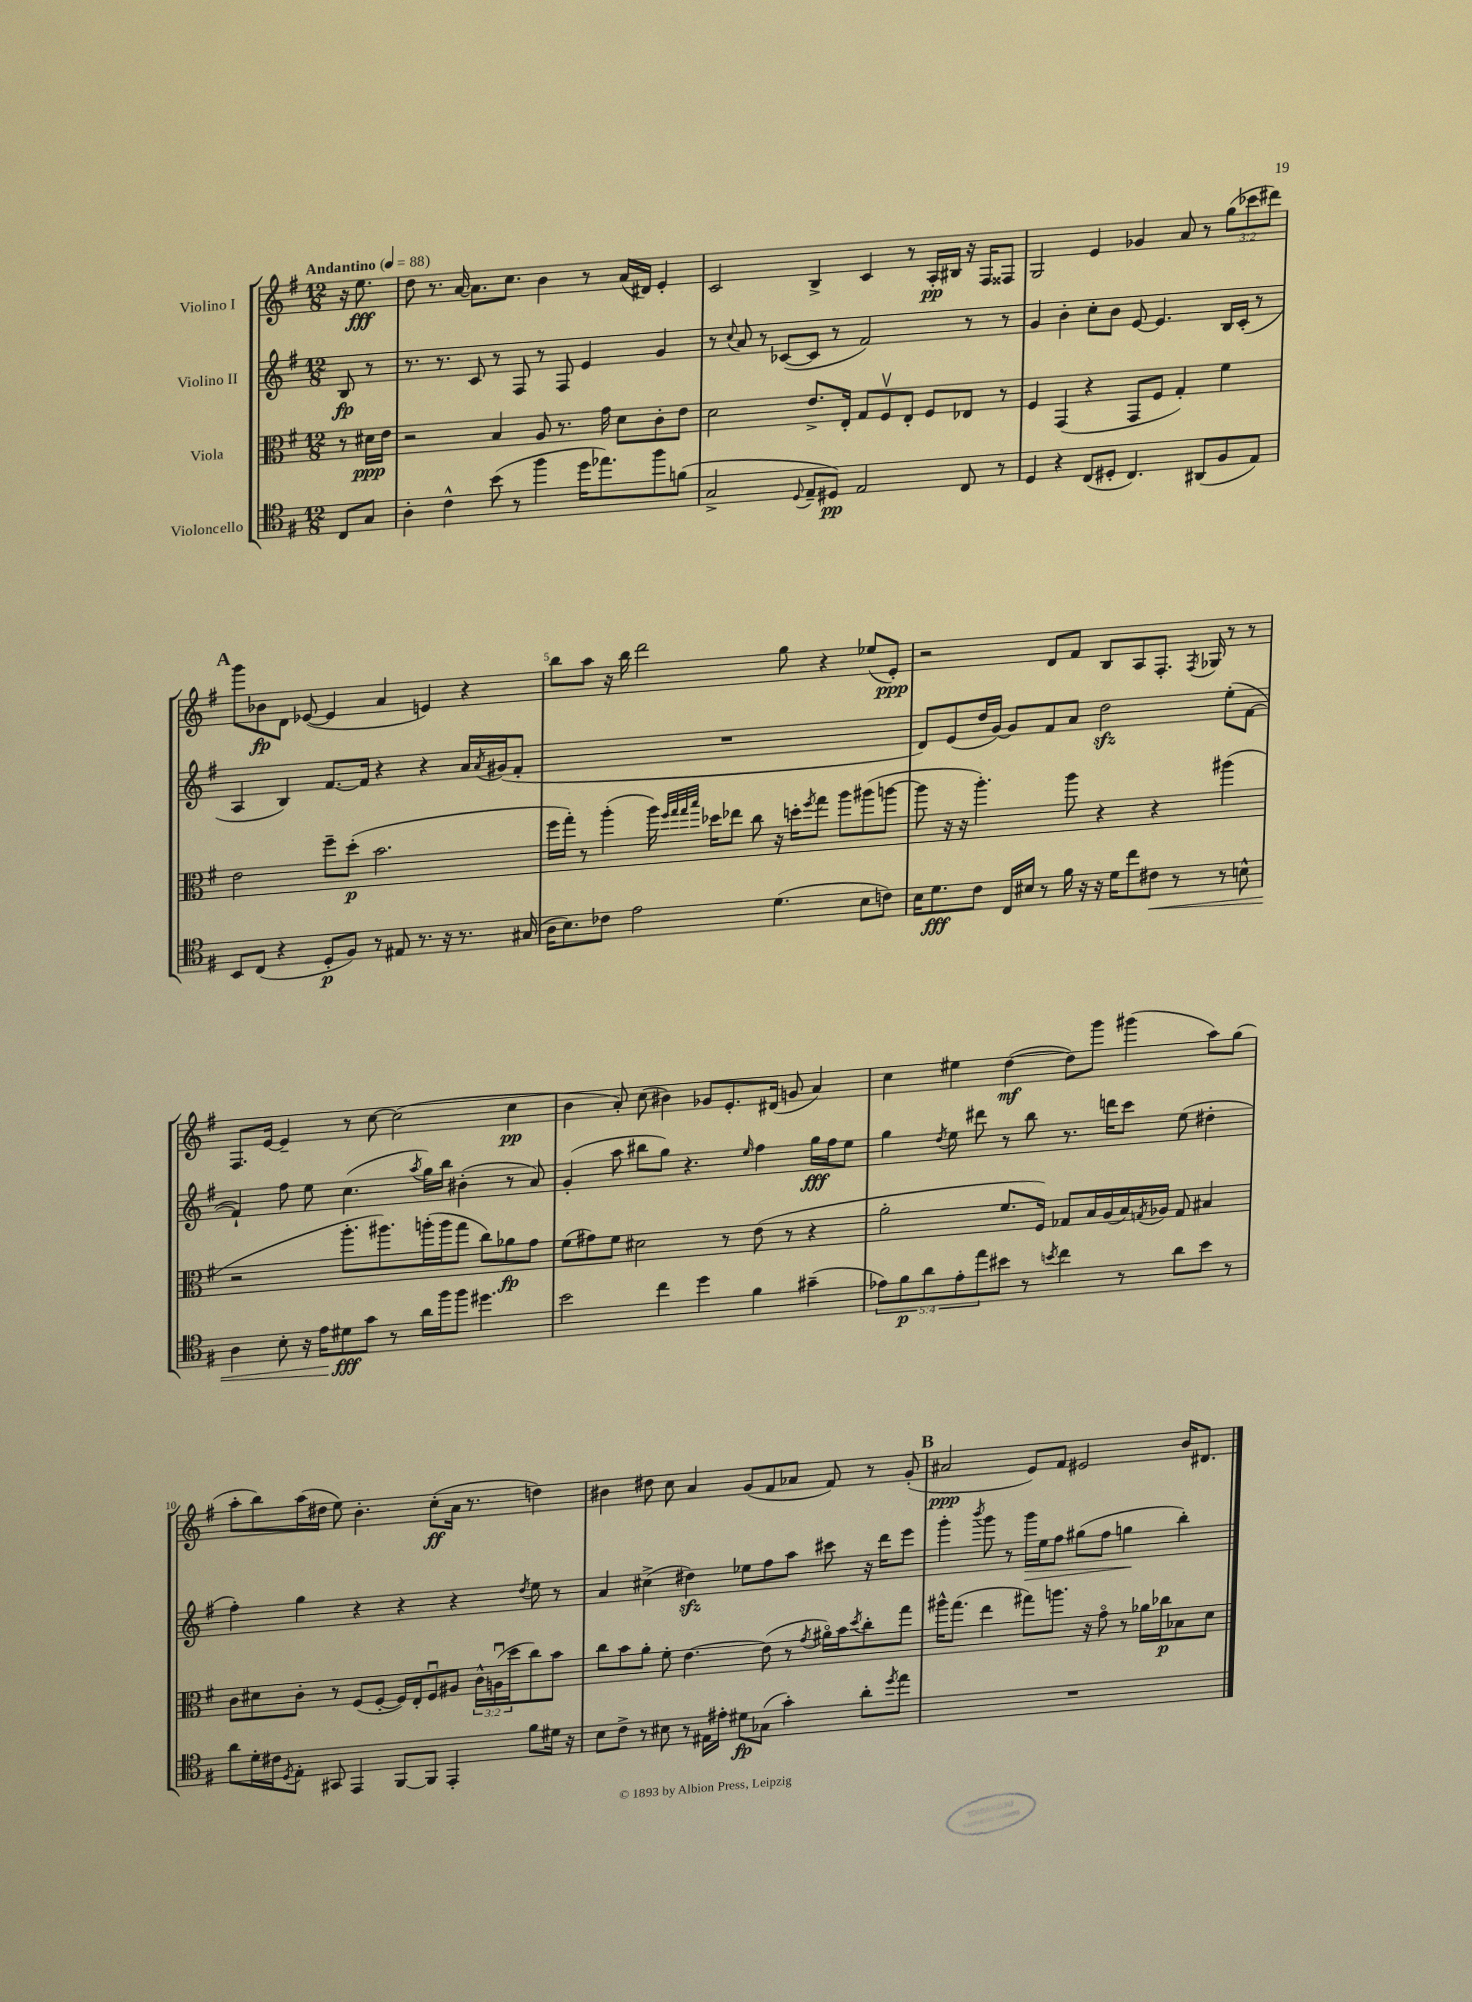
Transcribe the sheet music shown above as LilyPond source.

<<
\new StaffGroup <<
\new Staff = "s0" \with { instrumentName = "Violino I" } {
    \clef treble \key g \major \numericTimeSignature \time 12/8 \override Staff.TupletNumber.text = #tuplet-number::calc-fraction-text \partial 4 \tempo "Andantino" 4 = 88
    r16 e''8.\fff |
    d''8 r8. a'16~ a'8. c''8. b'4 r8 a'16( dis'16) e'4-. |
    c'2 b4-> c'4 r8 a16-.\pp bis16 r16 fis16 fisis8 |
    g2 e'4 ges'4 a'8 r8 \tuplet 3/2 { g''8( ces'''8 dis'''8) } |
    \mark \markup { \bold "A" } g'''8 bes'8\fp d'8 ees'8~( ees'4 a'4 e'4) r4 |
    b''8 a''8 r16 b''16 d'''2 g''8 r4 ees''8( e'8-.\ppp) |
    r2 d'8 fis'8 b8 a8 fis8.-. \acciaccatura { fis8 } ges16 r8 r8 |
    fis8. e'16~ e'4-- r8 c''8~ c''2( c''4\pp |
    b'4 a'8-.) c''8( bis'4) ges'8 e'8.-. dis'16( g'8 a'4) |
    c''4 eis''4 d''4~\mf( d''8) g'''8 gis'''4( a''8) g''8( |
    a''8-. b''8) a''16( dis''16 e''8) b'4.-. c''8-.\ff( a'16 r8. d''4) |
    bis'4 dis''8 c''8 a'4 g'8( fis'8 aes'8 fis'8) r8 g'8-.( |
    \mark \markup { \bold "B" } ais'2\ppp e'8) fis'8 eis'2 b'16 dis'8. \bar "|." |
}
\new Staff = "s1" \with { instrumentName = "Violino II" } {
    \clef treble \key g \major \numericTimeSignature \time 12/8 \partial 4
    b8\fp r8 |
    r8. r8. c'8 r8 fis8 r8 fis8 e'4 g'4 |
    r8 \appoggiatura { c''8 } a'8 r8 ces'8~( ces'8 r8 fis'2) r8 r8 |
    g'4 b'4-. c''8-. b'8 e'8~ e'4. b16 c'16-.( r8 |
    \mark \markup { \bold "A" } a4 b4) fis'8.~ fis'16 r4 r4 a'16 \acciaccatura { a'8 } gis'16( fis'8-. |
    R1. |
    d'8) e'8( d''16 g'16~) g'8 fis'8 a'8 d''2\sfz e''8-.( fis'8~ |
    fis'4-!) fis''8 e''8 c''4.( \acciaccatura { a''8 } g''16) b''16 bis'4-.( r8 a'8) |
    g'4-.( a''8 bis''8 g''8) r4. \grace { e''16 } fis''4 g''16\fff fis''16 e''8 |
    g''4 \acciaccatura { d''8 } e''8 dis'''8 r8 b''8 r8. d'''16 c'''8 e''8( dis''4-. |
    fis''4-.) g''4 r4 r4 r4 \acciaccatura { d''8 } e''8 r8 |
    a'4 cis''4->( dis''4\sfz) ees''8 fis''8 a''8 cis'''8 r16 d'''16 e'''8 |
    \mark \markup { \bold "B" } g'''4-. \acciaccatura { b'''8 } g'''8 r8 g'''16\> e''16 fis''8 gis''8( fis''8 g''4\! b''4-.) \bar "|." |
}
\new Staff = "s2" \with { instrumentName = "Viola" } {
    \clef alto \key g \major \numericTimeSignature \time 12/8 \override Staff.TupletNumber.text = #tuplet-number::calc-fraction-text \partial 4
    r8 dis'16\ppp e'16 |
    r2 b4 a8 r8. g'16 d'8 c'8-. e'8 |
    d'2 e'8.-> e16-. g8 fis8\upbow e8-. fis8 ees8 r8 |
    fis4 g,4( r4 g,8 fis8 g4-.) fis'4 |
    \mark \markup { \bold "A" } e'2 fis''8-- d''8-.\p( b'2. |
    fis''16 g''16-.) r8 a''4-.( a''16) \grace { fis''32 g''32 g''32 b''32 } des''16 ees''8 c''8 r16 d''16-. \acciaccatura { fis''8 } g''8 a''8 ais''8( a''8~ |
    a''8 r16 r16 a''4.-.) a''8 r4 r4 ais''4( |
    r2 a''8.-. ais''8.) a''16-.( a''16 g''8 c''8) aes'8\fp g'8 |
    fis'8( gis'8) fis'8 dis'2 r8 e'8( r8 r4 |
    a'2-. fis'8. fis16) ges8 b16 a16( b16) \acciaccatura { g8 } aes16 g8 bis4 |
    c'8 dis'8 c'8-. r8 fis8( fis8~-. fis16) e16-. fis8\downbow ais8 \tuplet 3/2 { c'16-^ a16\downbow( d''16 } c''8) b'8 |
    c''8 b'8 a'8-. fis'8-. e'4.~ e'8( r8 \acciaccatura { g'8 } ais'16\flageolet) b'16 \acciaccatura { d''8 } c''8-. g''8 |
    \mark \markup { \bold "B" } ais''16-^ g''8.( e''4 gis''8) a''8. r16 g'8\flageolet r8 aes'16 ces''16\p bes8 d'8 \bar "|." |
}
\new Staff = "s3" \with { instrumentName = "Violoncello" } {
    \clef tenor \key g \major \numericTimeSignature \time 12/8 \override Staff.TupletNumber.text = #tuplet-number::calc-fraction-text \partial 4
    c8 g8 |
    a4-. c'4-^ b'8( r8 fis''4 d''16 ees''8.) fis''8 f'8( |
    g2-> \appoggiatura { d8 } e8-- dis8\pp) e2 c8 r8 |
    d4 r4 c8( dis8-. c4.) ais,8( fis8 e8) |
    \mark \markup { \bold "A" } b,8 c8( r4 d8-.\p fis8) r8 eis8 r8. r16 r8. gis16( |
    a16 b8.) ces'8 e'2 d'4.( b8 c'8) |
    b16 d'8.\fff c'8 c16 bis16 r8 fis'16 r16 r16 d'16 c''8 cis'8\< r8 r8 b8-^ |
    a4 b8-. r16 e'16\! dis'8\fff g'8 r8 a'16 fis''16 fis''8 dis''4. |
    b'2 c''4 d''4 fis'4 gis'4--( |
    \tuplet 5/4 { ees'8) fis'8\p a'8 ees'8-. e''8 } bis'8 r8 \acciaccatura { b'8 } c''4 r8 a'8 b'8 r8 |
    a'8 d'16-. cis'16 \acciaccatura { d8 } e8-. gis,8 e,4 fis,8~ fis,8 e,4-. fis'8 dis'16 r16 |
    b8 c'8-> r8 bis8 r8 eis16 eis'16-. dis'8\fp ges8( g'4-.) a'8-. \acciaccatura { d''8 } e''8 |
    \mark \markup { \bold "B" } R1. \bar "|." |
}
>>
>>
\layout { \context { \Score \override BarNumber.break-visibility = ##(#f #t #t) barNumberVisibility = #(every-nth-bar-number-visible 5) } }
